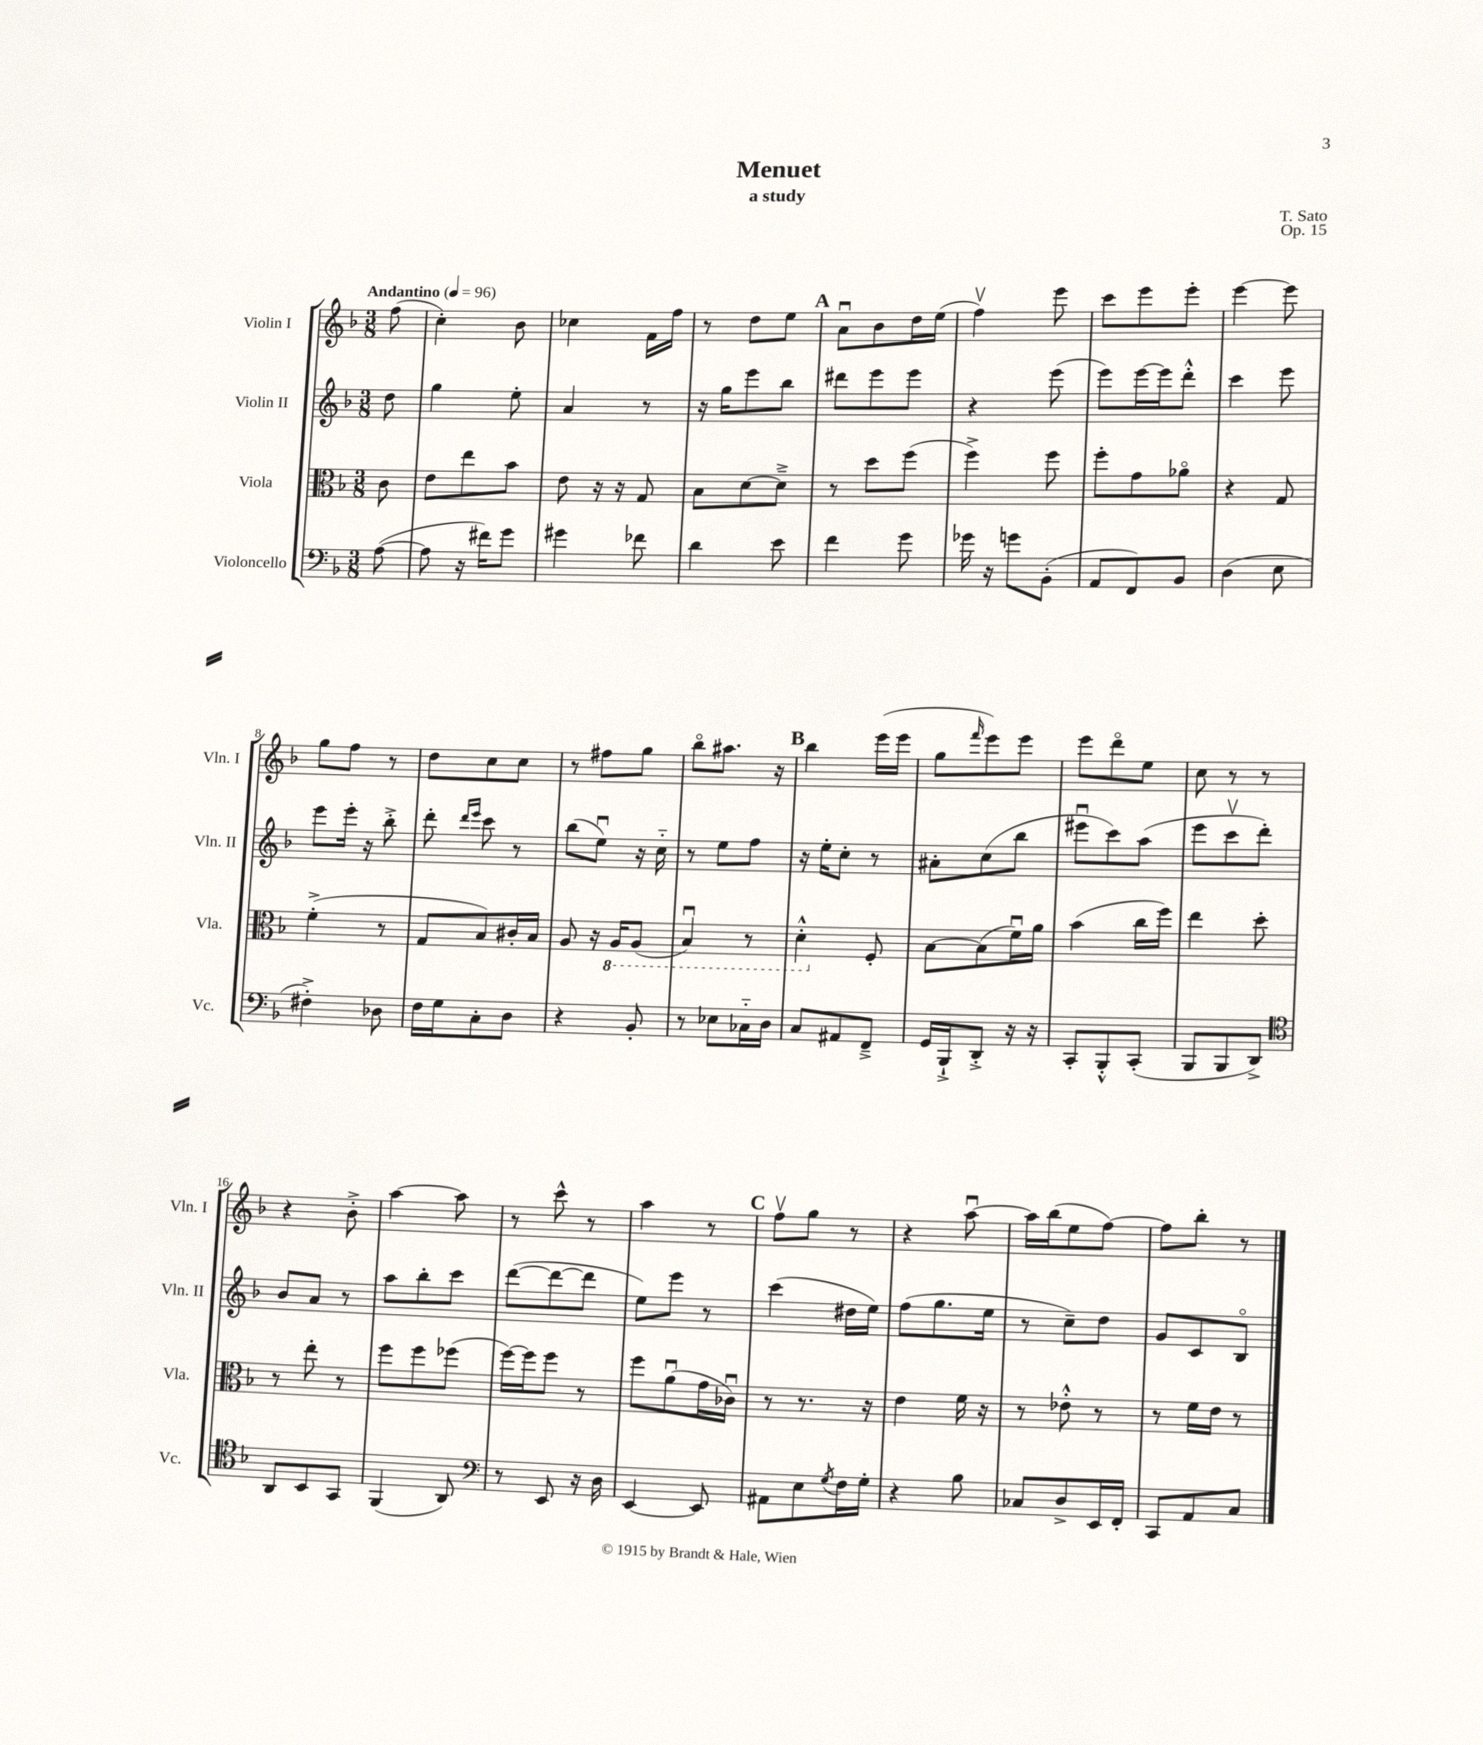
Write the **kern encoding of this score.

**kern	**kern	**kern	**kern
*staff4	*staff3	*staff2	*staff1
*clefF4	*clefC3	*clefG2	*clefG2
*k[b-]	*k[b-]	*k[b-]	*k[b-]
*M3/8	*M3/8	*M3/8	*M3/8
*MM96	*MM96	*MM96	*MM96
([8A	8c	8dd	(8ff
=	=	=	=
8A]	8e	4gg	4cc')
16r	8ee	.	.
16f#)	.	.	.
8g	8b-	8ee'	8b-
=	=	=	=
4g#	8e	4a	4cc-
.	16r	.	.
.	16r	.	.
8f-	8G	8r	16f
.	.	.	16ff
=	=	=	=
4d	8B-	16r	8r
.	.	16gg	.
.	[8d	8eee	8dd
8e	8d~^]	8bb-	8ee
=	=	=	=
4f	8r	8ddd#	8au
.	8dd	8eee	8b-
8g	(8ff	8eee	16dd
.	.	.	(16ee
=	=	=	=
16g-	4ff^)	4r	4ffv)
16r	.	.	.
8g	.	.	.
(8BB-'	8ff	(8eee	8eee
=	=	=	=
8AA	8ff'	8eee)	8ccc
8FF)	8g	[16eee	8eee
.	.	16eee]	.
8BB-	8a-o	8ddd'^^	8eee'
=	=	=	=
(4D	4r	4ccc	[4eee
8E	8G	8eee	8eee]
=	=	=	=
4F#'^)	(4f'^	8eee	8gg
.	.	16eee'	8ff
.	.	16r	.
8D-	8r	8bb-'^	8r
=	=	=	=
16F	8G	8ddd'	8dd
16G	.	.	.
.	.	16qqddd	.
.	.	16qqeee	.
8C'	8B-)	8ccc	8cc
8D	16c#'	8r	8cc
.	16B-	.	.
=	=	=	=
4r	8A	(8bb-	8r
.	16r	8eeu)	8ff#
.	16AA	.	.
8BB-'	(8AA	16r	8gg
.	.	16cc'~	.
=	=	=	=
8r	4BB-u)	8r	8bb-o
8E-	.	8ee	8.aa#
16C-'~	8r	8ff	.
16D	.	.	16r
=	=	=	=
8C	4D'^^	16r	4bb-
.	.	16ee'	.
8AA#	.	8cc'	.
8FF~^	8F'	8r	(16eee
.	.	.	16eee
=	=	=	=
16GG	[8B-	8a#'	8gg
16BBB-`^	.	.	.
.	.	.	16qqfff
8DD'^	(8B-]	(8cc	8eee)
16r	16fu)	8bb-	8eee
16r	16a	.	.
=	=	=	=
8CC'	(4b-	8eee#u	8eee
8BBB-'^^	.	8ccc)	8dddo
(8CC'	16cc	(8aa	8ee
.	16ff)	.	.
=	=	=	=
8BBB-	4ee	8eee	8cc
8BBB-	.	8cccv	8r
8DD^)	8dd'	8ddd')	8r
=	=	=	=
*clefC4	*	*	*
8AA	8r	8b-	4r
8BB-	8ee'	8a	.
8GG	8r	8r	8b-'^
=	=	=	=
(4FF	8ff	8aa	[4aa
.	8ff	8bb-'	.
8AA)	(8ff-	8ccc	8aa]
=	=	=	=
*clefF4	*	*	*
8r	[16ff)	([8ddd	8r
.	16ff]	.	.
8EE	8ff	8ddd_	8ccc^^
16r	8r	8ddd]	8r
16D	.	.	.
=	=	=	=
[4EE	8ff	8ee)	4aa
.	(8au	8eee	.
8EE]	16g	8r	8r
.	16c-u)	.	.
=	=	=	=
8AA#	8r	(4ccc	8ffv
8E	8.r	.	8gg
8qG	.	.	.
16F	.	16dd#	8r
16G'	16r	16ee)	.
=	=	=	=
4r	4e	(8ff	4r
.	.	8.gg	.
8B-	16f	.	[8aau
.	16r	16ee	.
=	=	=	=
8C-	8r	8r	16aa]
.	.	.	(16bb-
8D^	8e-'^^	8cc~)	8ee
16EE	8r	8dd	[8ff)
16FF'	.	.	.
=	=	=	=
8CC	8r	8g	8ff]
8AA	16f	8c	8bb-'
.	16e	.	.
8C	8r	8B-o	8r
==	==	==	==
*-	*-	*-	*-
